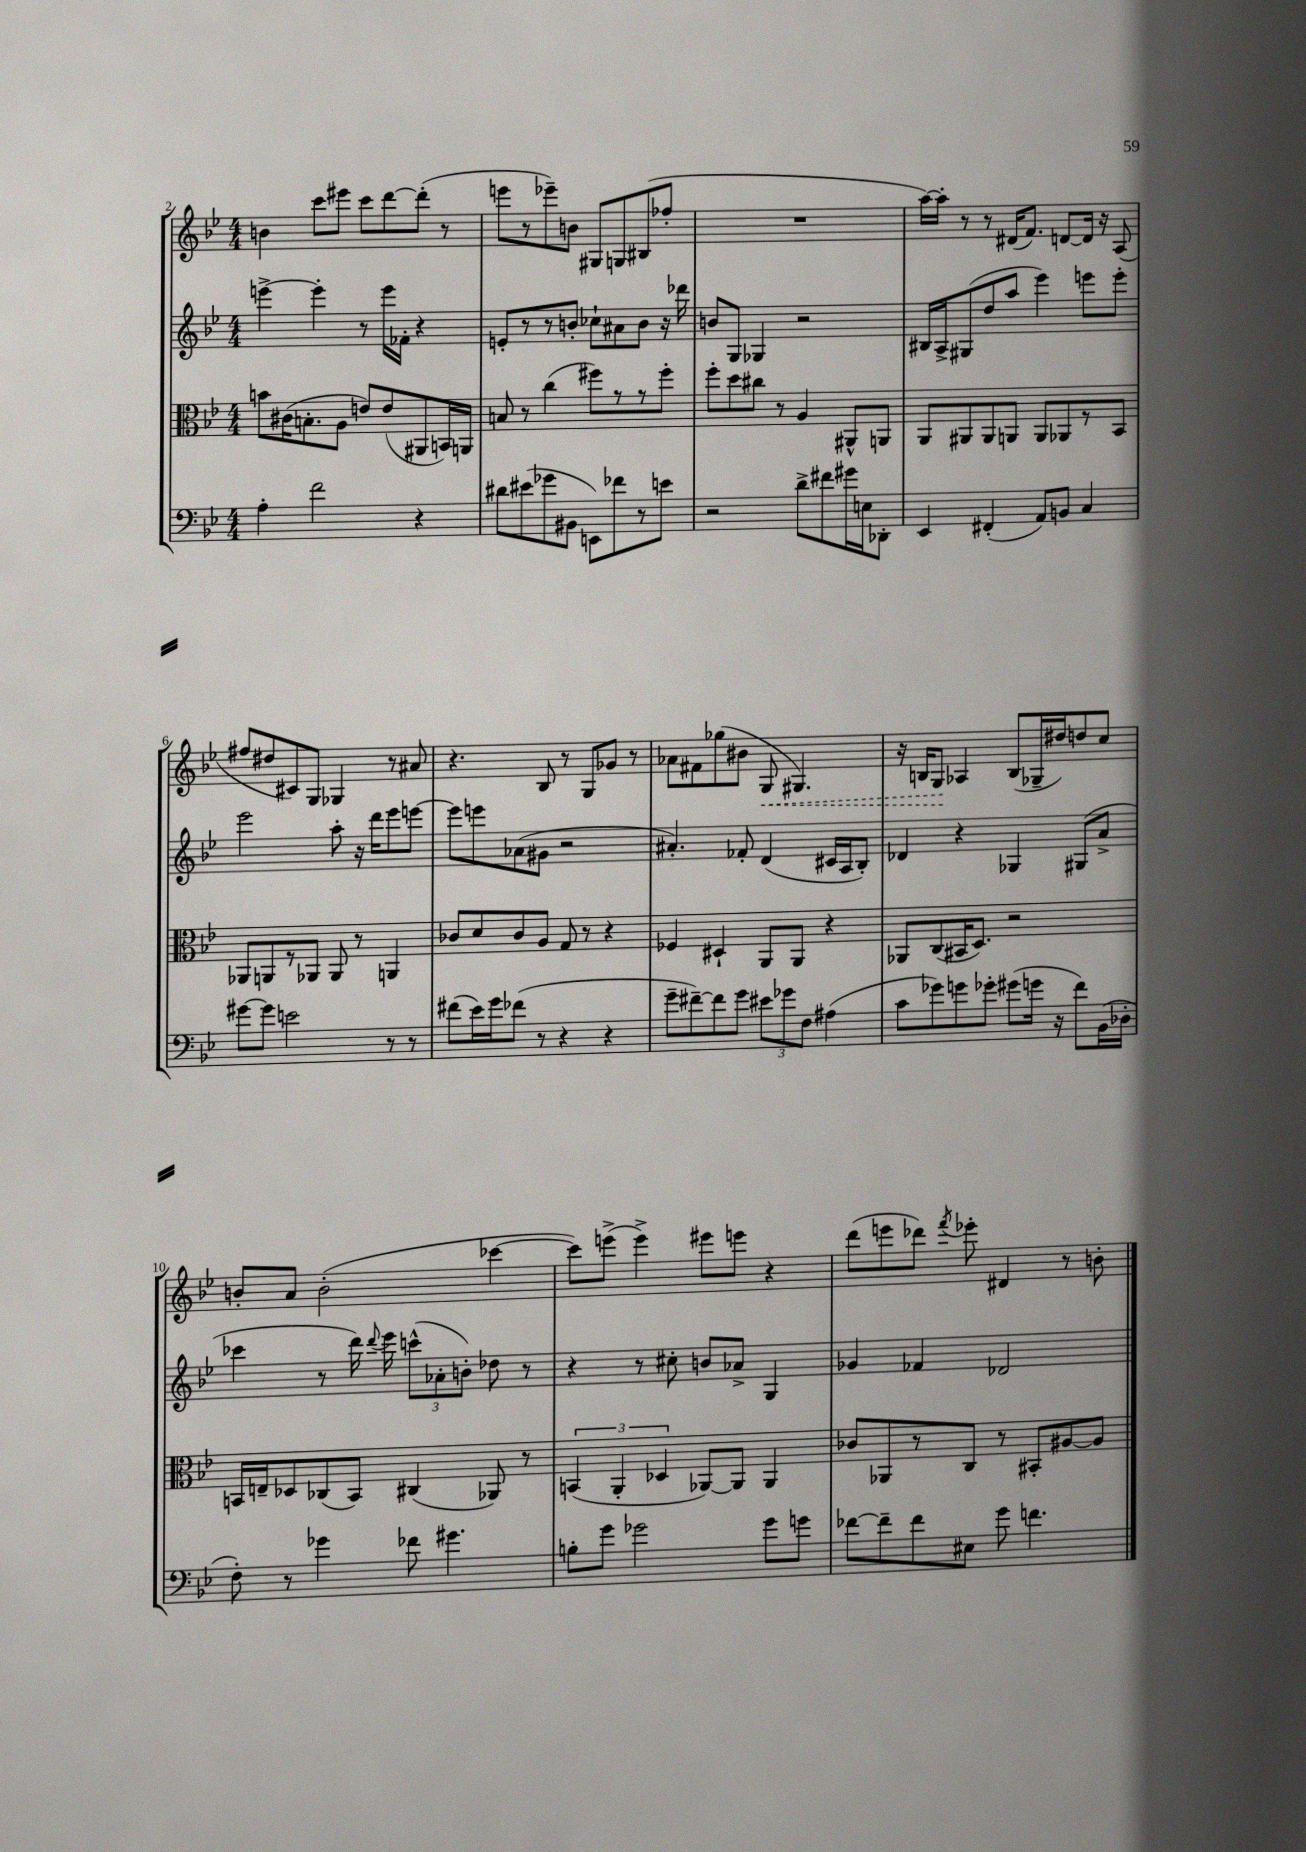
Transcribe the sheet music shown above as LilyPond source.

<<
\new StaffGroup <<
\new Staff = "s0" {
    \clef treble \key bes \major \numericTimeSignature \time 4/4
    \autoBeamOff b'4 c'''8[ eis'''8] c'''8[ d'''8~ d'''8]-.( r8 |
    e'''8[ r8 ees'''8--) b'8] gis8[ g8 bis8( fes''8]-. |
    R1 |
    a''16[~) a''16]-. r8 r8 dis'16[( f'8.]) d'8[~ d'16] r16 a8( |
    fis''8[ dis''8 cis'8) g8] ges4 r8 ais'8 |
    r4. bes8 r8 g8[ ges'8] r8 |
    aes'8[ fis'8 ges''8( bis'8] \once \override Hairpin.style = #'dashed-line g8\< gis4.) |
    r16 b16[ g8]\! aes4 b8[( ges16-- dis''16) d''8 c''8] |
    b'8[-. a'8] b'2-.( ces'''4~ |
    ces'''8[) e'''8]->( e'''4->) eis'''8[ e'''8] r4 |
    d'''8[( e'''8 des'''8]) \acciaccatura { f'''8 } ees'''8-. dis'4 r8 b'8-. \bar "|." |
}
\new Staff = "s1" {
    \clef treble \key bes \major \numericTimeSignature \time 4/4
    \autoBeamOff e'''4~-> e'''4-. r8 e'''16[ fes'16]-. r4 |
    e'8[-. r8 r8 b'8]-. ces''8[-! ais'8 b'8] r16 des'''16 |
    b'8[ g8] ges4 r2 |
    bis16[ a16-> gis8( d''8 a''8] ees'''4) e'''8[ e'''8]-. |
    ees'''2 a''8-. r16 d'''16[ ees'''8 e'''8]~ |
    e'''8[ e'''8 aes'8( gis'8] r2 |
    ais'4.-.) fes'8-. d'4( cis'16[ a16 bes8]-.) |
    des'4 r4 ges4 gis8[( a'8]-> |
    ces'''4 r8 d'''16) \appoggiatura { d'''8 } ees'''16 \tuplet 3/2 { c'''8[-^( aes'8-. b'8]-.) } des''8 r8 |
    r4 r8 cis''8-. b'8[ aes'8]-> g4 |
    ges'4 fes'4 des'2 \bar "|." |
}
\new Staff = "s2" {
    \clef alto \key bes \major \numericTimeSignature \time 4/4
    \autoBeamOff b'8[ cis'16( b8.-. a8] e'8[) e'8( ais,8 b,16) a,16] |
    b8 r8 c''4( fis''8[) r8 r8 fis''8]-. |
    f''8[-. d''8 cis''8] r8 a4 ais,8[-^ a,8] |
    a,8[ ais,8 ais,8 a,8] a,8[ aes,8 r8 bes,8] |
    aes,8[ a,8 r8 aes,8] aes,8 r8 a,4 |
    ces'8[ d'8 ces'8 a8] g8 r8 r4 |
    fes4 dis4-! a,8[ a,8] r4 |
    aes,8[ c8( bis,16 d8.]) r2 |
    b,16[ e16-- des8 ces8( b,8]) cis4( aes,8) r8 |
    \tuplet 3/2 { b,4( a,4-. des4 } aes,8[~) aes,8] aes,4 |
    ces'8[ aes,8 r8 c8] r8 bis,8[-. ais8~ ais8] \bar "|." |
}
\new Staff = "s3" {
    \clef bass \key bes \major \numericTimeSignature \time 4/4
    \autoBeamOff a4-. f'2 r4 |
    dis'8[ eis'8( ges'8 bis,8] e,8[) fes'8 r8 e'8] |
    r2 d'8[-> fis'8 gis'16 e16 des,8]-. |
    ees,4 fis,4-.( a,8[) b,8] c4 |
    gis'8[~ gis'8] e'2 r8 r8 |
    fis'8[( ees'16) g'16 fes'8]( r8 r4 r4 |
    g'8[-- fis'8~--) fis'8 g'8] \tuplet 3/2 { eis'8[ ges'8 f8] } ais4( |
    c'8[ ges'8) g'8 ges'8]-. gis'8[( g'16] r16 f'8[) bes,16( des16]-. |
    f8-.) r8 ges'4 fes'8 gis'4. |
    b8[-. g'8] ges'2 ges'8[ g'8] |
    fes'8[~ fes'8-- fes'8 eis8] g'8 f'4. \bar "|." |
}
>>
>>
\layout { \context { \Score currentBarNumber = #2 } }
